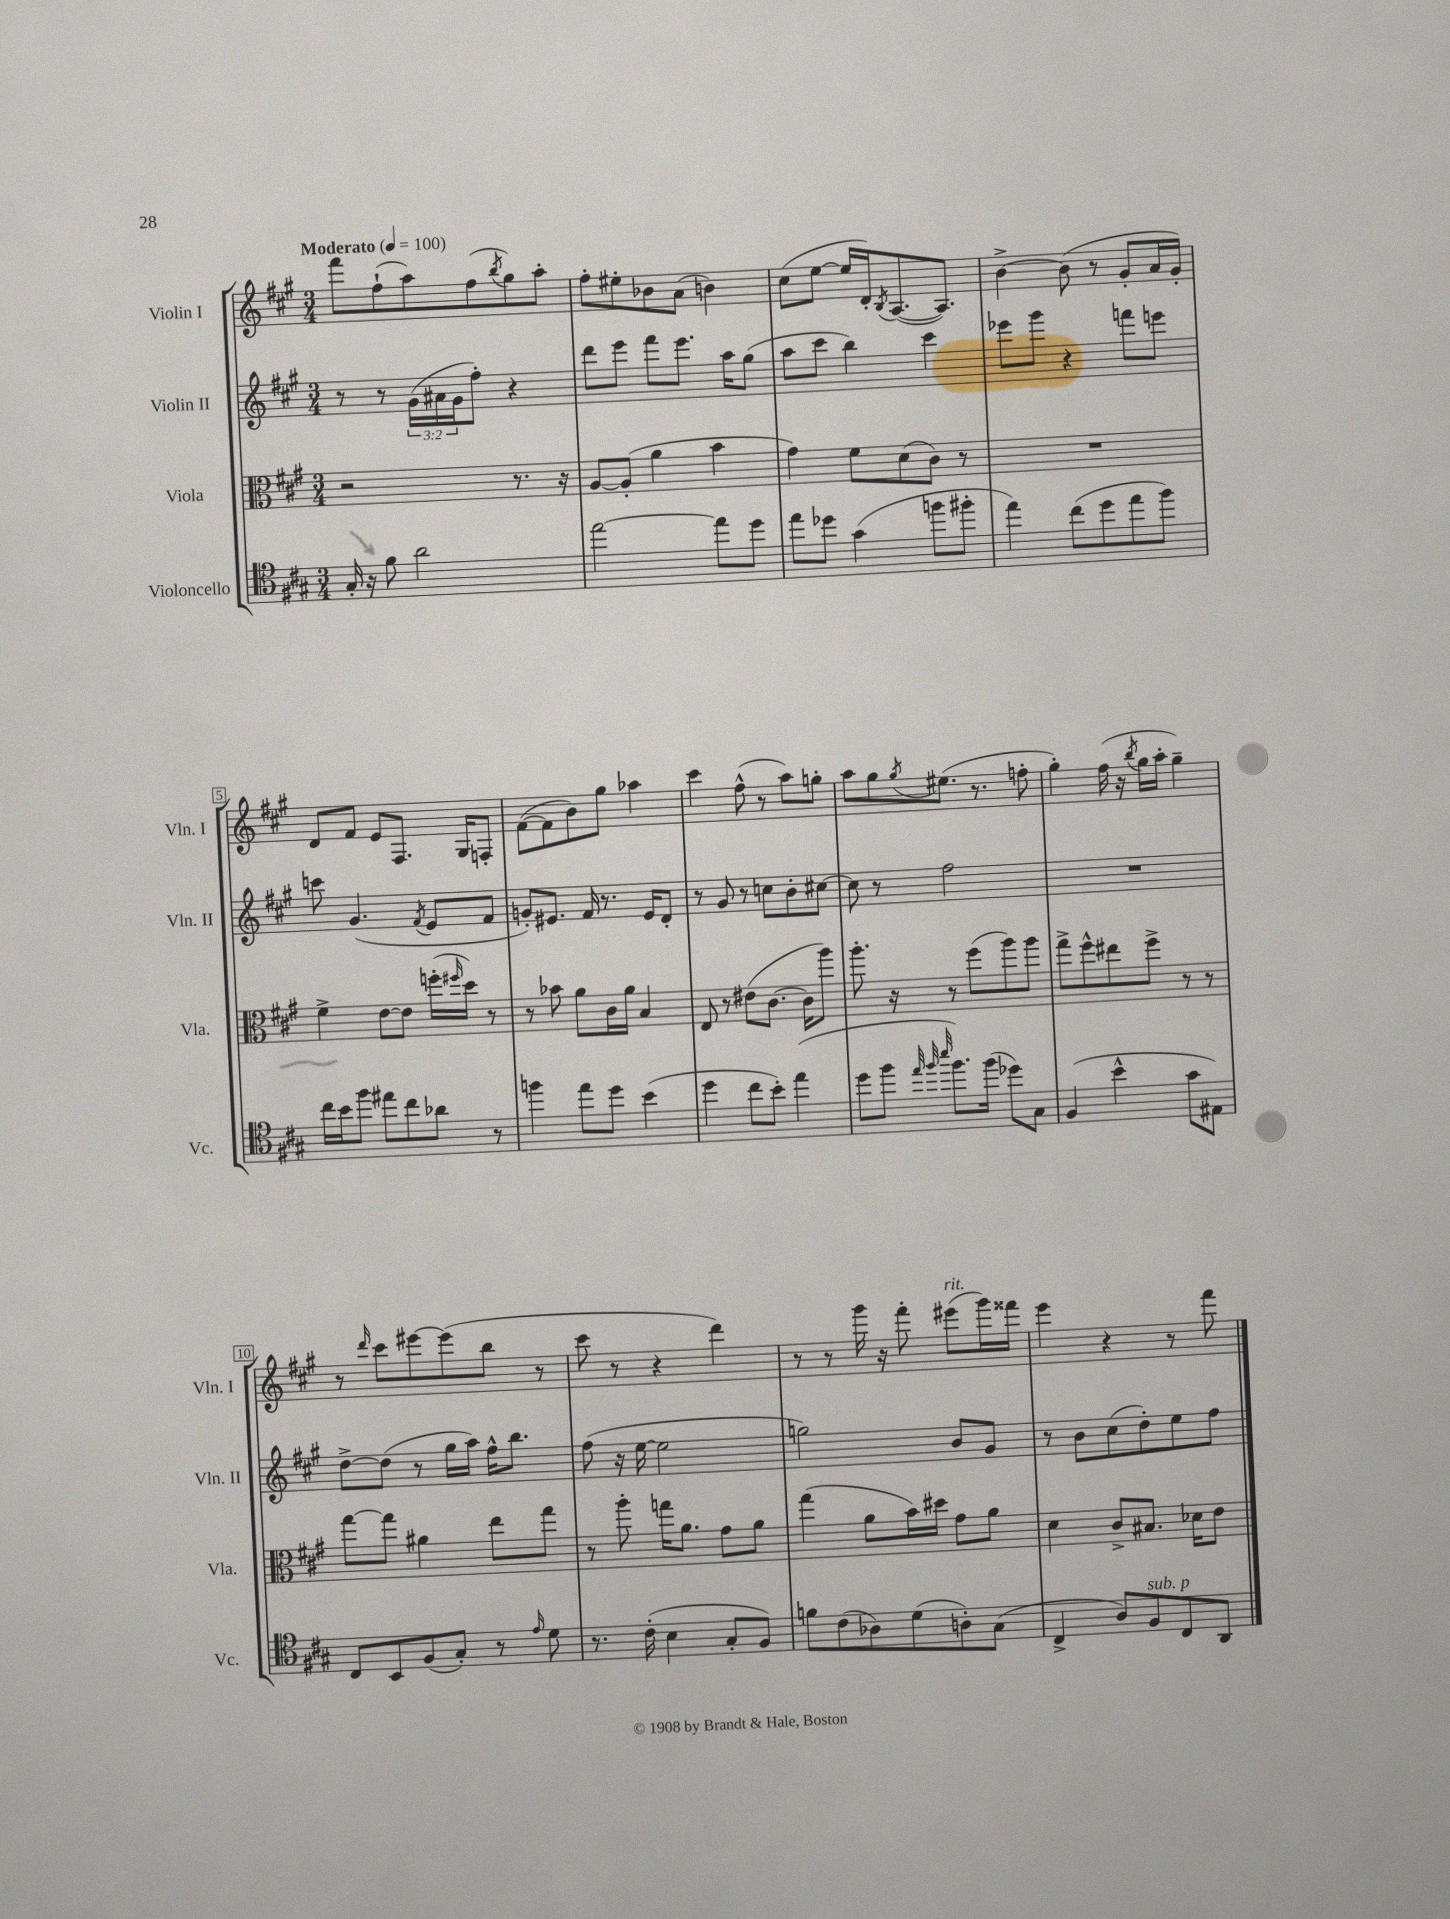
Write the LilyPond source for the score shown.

<<
\new StaffGroup <<
\new Staff = "s0" \with { instrumentName = "Violin I" shortInstrumentName = "Vln. I" } {
    \clef treble \key a \major \numericTimeSignature \time 3/4 \tempo "Moderato" 4 = 100
    fis'''8 fis''8-!( a''8) fis''8( \acciaccatura { b''8 } gis''8) a''8-. |
    fis''8-. eis''8-. bes'8 a'8( b'4) |
    cis''8( e''8~ e''16 d'16-.) \acciaccatura { b8 } a8.~( a8.) |
    b'4~-> b'8( r8 gis'8-. a'16 gis'16-.) |
    d'8 fis'8 e'8 fis8. gis16 f8-. |
    fis'8~( fis'8 b'8) gis''8 aes''4 |
    cis'''4 fis''8-^( r8 a''8) g''8-. |
    a''8 gis''8 \acciaccatura { gis''8 } eis''8.( r8. f''8-. |
    gis''4-.) fis''16( r16 \acciaccatura { b''8 } gis''16 a''16-. gis''4--) |
    r8 \grace { d'''16 } cis'''8 eis'''8~ eis'''8( b''8 r8 |
    cis'''8 r8 r4 d'''4) |
    r8 r8 gis'''16 r16 fis'''8-. eis'''8^\markup { \italic "rit." }( gis'''16) fisis'''16 |
    e'''4 r4 r8 fis'''8 \bar "|." |
}
\new Staff = "s1" \with { instrumentName = "Violin II" shortInstrumentName = "Vln. II" } {
    \clef treble \key a \major \numericTimeSignature \time 3/4 \override Staff.TupletNumber.text = #tuplet-number::calc-fraction-text
    r8 r8 \tuplet 3/2 { gis'16( ais'16 gis'16 } fis''8-.) r4 |
    d'''8 e'''8 fis'''8 e'''8. a''16 gis''8( |
    a''8 cis'''8 b''4) cis'''4 |
    ees'''8 gis'''8 r4 f'''8 e'''8 |
    c'''8 gis'4.( \acciaccatura { fis'8 } e'8 fis'8 |
    g'8-.) eis'8. fis'16 r8. eis'16 d'8-. |
    r8 gis'8 r8 c''8 b'8-. cis''8~ |
    cis''8 r8 fis''2 |
    R2. |
    d''8~-> d''8( r8 gis''16 a''16) fis''16-^ b''8. |
    fis''8( r16 e''16~ e''2 |
    g''2) b'8 gis'8 |
    r8 b'8 cis''8( d''8-.) e''8 fis''8 \bar "|." |
}
\new Staff = "s2" \with { instrumentName = "Viola" shortInstrumentName = "Vla." } {
    \clef alto \key a \major \numericTimeSignature \time 3/4
    r2 r8. r16 |
    a8~ a8-.( a'4 b'4 |
    gis'4) fis'8 d'8( cis'8) r8 |
    R2. |
    fis'4-> e'8~ e'8 f''16-.( \grace { fis''16 } d''16) r8 |
    r8 bes'8 a'8 cis'16 a'16 b4 |
    e8 r8 eis'8( cis'8.~ cis'16 a''8) |
    a''8.-. r16 r8 fis''8( a''8) a''8 |
    gis''8-> fis''8-^ eis''8 fis''8-> r8 r8 |
    gis''8~ gis''8 ais'4 e''8 gis''8 |
    r8 a''8-. g''16 a'8. gis'8 a'8 |
    gis''4( a'8 b'16) dis''16 gis'8 a'8 |
    d'4 cis'8-> bis8. des'16 e'8 \bar "|." |
}
\new Staff = "s3" \with { instrumentName = "Violoncello" shortInstrumentName = "Vc." } {
    \clef tenor \key a \major \numericTimeSignature \time 3/4
    gis16-. r16 fis'8 a'2 |
    e''2~ e''8 d''8 |
    e''8 des''8 gis'4( f''8 fis''8-. |
    e''4) cis''8( d''8 e''8 fis''8) |
    cis''16 b'16 fis''8 eis''8 cis''8 aes'8 r8 |
    f''4 e''8 d''8 b'4( |
    d''4 cis''8 b'8-.) e''4( |
    d''8 fis''8 \grace { e''32 fis''32 b''32 } fis''8.) fis''16( des''8) gis8 |
    fis4( b'4-^ gis'8 eis8) |
    cis8 b,8 fis8( gis8-.) r8 \grace { e'16 } d'8 |
    r8. cis'16-.( b4 gis8-. fis8) |
    f'8 cis'8( aes8) d'8( a8-.) gis8( |
    cis4-> a8) fis8^\markup { \italic "sub. p" } cis8 a,8 \bar "|." |
}
>>
>>
\layout { \context { \Score \override BarNumber.stencil = #(make-stencil-boxer 0.1 0.3 ly:text-interface::print) } }
